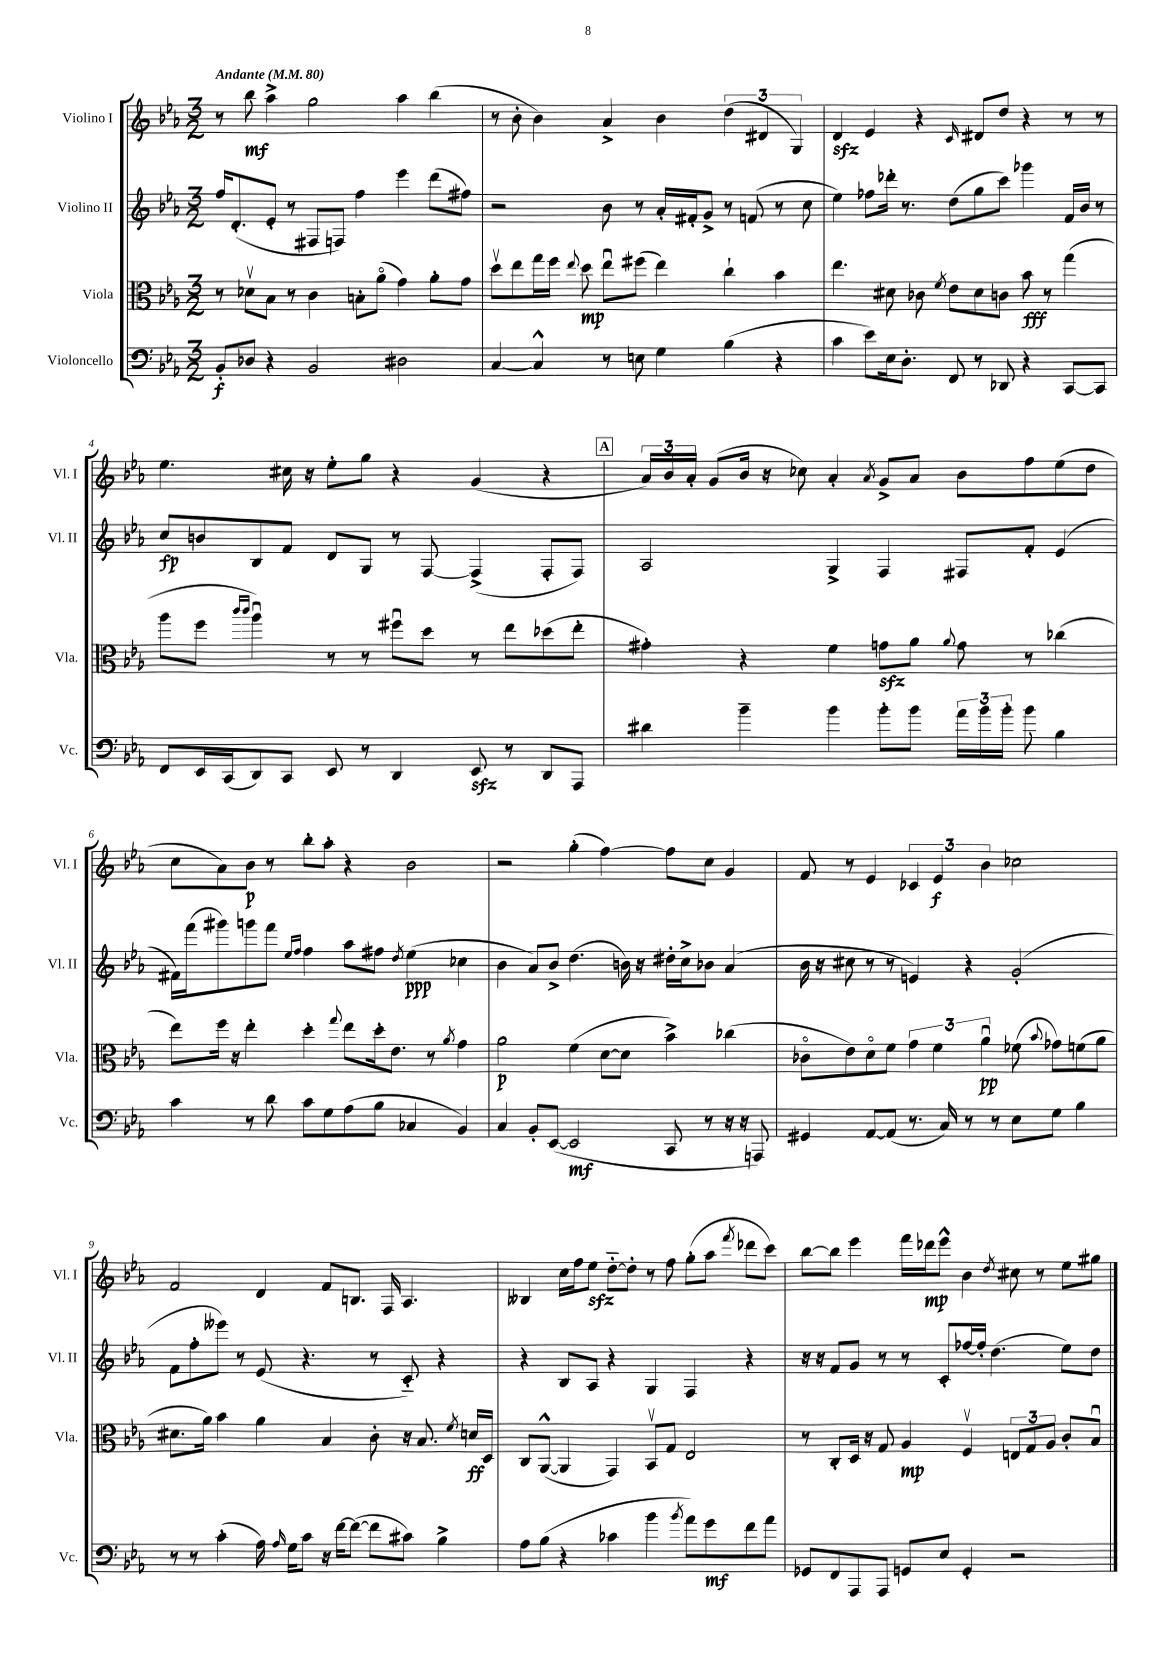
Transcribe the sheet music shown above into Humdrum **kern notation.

**kern	**dynam	**kern	**dynam	**kern	**dynam	**kern	**dynam
*part4	*part4	*part3	*part3	*part2	*part2	*part1	*part1
*staff4	*staff4	*staff3	*staff3	*staff2	*staff2	*staff1	*staff1
*I"Violoncello	*	*I"Viola	*	*I"Violino II	*	*I"Violino I	*
*I'Vc.	*	*I'Vla.	*	*I'Vl. II	*	*I'Vl. I	*
*clefF4	*	*clefC3	*	*clefG2	*	*clefG2	*
*k[b-e-a-]	*	*k[b-e-a-]	*	*k[b-e-a-]	*	*k[b-e-a-]	*
*M3/2	*	*M3/2	*	*M3/2	*	*M3/2	*
*MM80	*	*MM80	*	*MM80	*	*MM80	*
=1	=1	=1	=1	=1	=1	=1	=1
!	!	!	!	!	!	!LO:TX:a:B:t=Andante	!
8BB-'/L	f	8r	.	16ff/KL	.	8r	.
.	.	.	.	(8.d'/	.	.	.
8D-X/J	.	8d-Xv\L	.	.	.	8bb-\	mf
4r	.	8B-\J	.	8e-'/J	.	4aa-^\	.
.	.	8r	.	8r	.	.	.
2BB-/	.	4c\	.	8F#X/L	.	2gg\	.
.	.	.	.	8Fn/J)	.	.	.
.	.	8Bn'\L	.	4ff\	.	.	.
.	.	(8a-\J	.	.	.	.	.
2D#X\	.	4g\)	.	4eee-\	.	4aa-\	.
.	.	8a-'\L	.	(8ddd\L	.	(4bb-\	.
.	.	8g\J	.	8ff#X\J)	.	.	.
=2	=2	=2	=2	=2	=2	=2	=2
[4C/	.	8ddv\L	.	2r	.	8r	.
.	.	8ee-\	.	.	.	8b-'\	.
4C^^/]	.	16gg\L	.	.	.	4b-\)	.
.	.	16ff\JJ	.	.	.	.	.
.	.	8qqee-/	.	.	.	.	.
.	.	8dd\	mp	.	.	.	.
8r	.	8ee-u\L	.	8b-\	.	4a-^/	.
8En\	.	(8ff#X\J	.	8r	.	.	.
4G\	.	4ee-\)	.	16a-'/LL	.	4b-\	.
.	.	.	.	16f#X'/J	.	.	.
.	.	.	.	8g^/J	.	.	.
(4B-\	.	4cc`\	.	8r	.	(6dd\	.
.	.	.	.	(8fn/	.	.	.
.	.	.	.	.	.	6d#X/	.
4r	.	4b-\	.	8r	.	.	.
.	.	.	.	.	.	6G/)	.
.	.	.	.	8cc\	.	.	.
=3	=3	=3	=3	=3	=3	=3	=3
4c\	.	4.ee-\	.	4ee-\)	.	4dzz/	.
8e-\L)	.	.	.	8ff-X\L	.	4e-/	.
16E-\k	.	8d#X\	.	16ddd-X'\Jk	.	.	.
8.D'\J	.	.	.	8.r	.	.	.
.	.	8c-X\	.	.	.	4r	.
.	.	8qf/	.	.	.	.	.
8FF/	.	8e-\L	.	(8dd\L	.	.	.
.	.	.	.	.	.	16qqc/	.
8r	.	8d#\	.	8gg\	.	8d#X/L	.
8DD-X/	.	8cn\J	.	8ccc\J)	.	8dd/J	.
4r	.	8b-\	fff	4ggg-X\	.	4r	.
.	.	8r	.	.	.	.	.
[8CC/L	.	(4gg\	.	16f/LL	.	8r	.
.	.	.	.	16b-/JJ	.	.	.
8CC/J]	.	.	.	8r	.	8r	.
!!LO:LB:g=z
=4	=4	=4	=4	=4	=4	=4	=4
8FF/L	.	8aa-\L	.	8cc/L	fp	4.ee-\	.
16EE-/L	.	8ff\J	.	8bn/	.	.	.
(16CC/J	.	.	.	.	.	.	.
.	.	16qqccc/LL	.	.	.	.	.
.	.	16qqccc/JJ	.	.	.	.	.
8DD/)	.	4aa-u\)	.	8B-/	.	.	.
8CC/J	.	.	.	8f/J	.	16cc#X\	.
.	.	.	.	.	.	16r	.
8EE-/	.	8r	.	8d/L	.	8ee-'\L	.
8r	.	8r	.	8G/J	.	8gg\J	.
4DD/	.	8ff#Xu\L	.	8r	.	4r	.
.	.	8dd\J	.	[8F/	.	.	.
8EE-zz/	.	8r	.	(4F^/]	.	(4g/	.
8r	.	8ee-\L	.	.	.	.	.
8DD/L	.	(8dd-X\	.	8F'/L	.	4r	.
8AAA-/J	.	8ee-'\J	.	8F/J)	.	.	.
!!LO:REH:place=s1:t=A
=5	=5	=5	=5	=5	=5	=5	=5
4d#X\	.	4g#X'\)	.	2A-/	.	24a-/LL)	.
.	.	.	.	.	.	24b-/	.
.	.	.	.	.	.	24a-'/JJ	.
.	.	.	.	.	.	(8g/L	.
4b-~\	.	4r	.	.	.	16b-/Jk	.
.	.	.	.	.	.	16r	.
.	.	.	.	.	.	8cc-X\)	.
4b-\	.	4f\	.	4G^/	.	4a-'/	.
.	.	.	.	.	.	8qa-/	.
8b-'\L	.	8gnzz\L	.	4F/	.	8g^/L	.
8b-\J	.	8a-\J	.	.	.	8a-/J	.
.	.	8qqa-/	.	.	.	.	.
24a-\LL	.	8g\	.	8F#X/L	.	8b-\L	.
24b-\	.	.	.	.	.	.	.
24b-'\JJ	.	.	.	.	.	.	.
8b-\	.	8r	.	8f'/J	.	8ff\	.
4B-\	.	(4cc-X\	.	(4e-/	.	(8ee-\	.
.	.	.	.	.	.	8dd\J	.
!!LO:LB:g=z
=6	=6	=6	=6	=6	=6	=6	=6
4c\	.	8ee-\L)	.	16f#X\LL)	.	8cc\L	.
.	.	.	.	(16fff\J	.	.	.
.	.	16ff\Jk	.	8ggg#X\)	.	8a-\)	.
.	.	16r	.	.	.	.	.
8r	.	4ee-'\	.	8gggn\	.	8b-\J	p
8d\	.	.	.	8fff\J	.	8r	.
.	.	.	.	16qqee-/LL	.	.	.
.	.	.	.	16qqff/JJ	.	.	.
8c\L	.	4dd'\	.	4ff\	.	8bb-'\L	.
8G\	.	.	.	.	.	8aa-'\J	.
.	.	8qqgg/	.	.	.	.	.
(8A-\	.	8ee-\L	.	8aa-\L	.	4r	.
8B-\J	.	16dd'\k	.	8ff#X\J	.	.	.
.	.	8.e-\J	.	.	.	.	.
.	.	.	.	8qdd/	.	.	.
4C-X/	.	.	.	(4ee-\	ppp	2b-\	.
.	.	8r	.	.	.	.	.
.	.	8qa-/	.	.	.	.	.
4BB-/)	.	4g\	.	4cc-X\	.	.	.
=7	=7	=7	=7	=7	=7	=7	=7
4C/	.	2a-\	p	4b-\	.	2r	.
8BB-'/L	.	.	.	8a-/L)	.	.	.
([8EE-/J	.	.	.	8b-^/J	.	.	.
2EE-/]	mf	(4f\	.	(4.dd\	.	(4gg'\	.
.	.	[8d\L	.	.	.	[4ff\)	.
.	.	8d\J]	.	16bn\)	.	.	.
.	.	.	.	16r	.	.	.
8CC/	.	4b-^\)	.	16dd#X'\LL	.	8ff\L]	.
.	.	.	.	16cc^\J	.	.	.
8r	.	.	.	8b-X\J	.	8cc\J	.
16r	.	(4cc-X\	.	(4a-/	.	4g/	.
16r	.	.	.	.	.	.	.
8AAAn/)	.	.	.	.	.	.	.
=8	=8	=8	=8	=8	=8	=8	=8
4GG#X/	.	8c-X\L	.	16b-\	.	8f/	.
.	.	.	.	16r	.	.	.
.	.	8e-\)	.	8cc#X\	.	8r	.
[8AA-/L	.	8d\	.	8r	.	4e-/	.
(8AA-/J]	.	8f\J	.	8r	.	.	.
8.r	.	6g\	.	4en/)	.	6c-X/	.
.	.	6f\	.	.	.	6e-/	f
16C/)	.	.	.	.	.	.	.
8r	.	.	.	4r	.	.	.
.	.	6a-u\	pp	.	.	6b-\	.
8r	.	.	.	.	.	.	.
8E-\L	.	(8f-X\	.	(2g'/	.	2cc-X\	.
.	.	8qqb-/	.	.	.	.	.
8G\J	.	8g-X\L)	.	.	.	.	.
4B-\	.	(8fn\	.	.	.	.	.
.	.	8a-\J	.	.	.	.	.
!!LO:LB:g=z
=9	=9	=9	=9	=9	=9	=9	=9
8r	.	8.d#X\L	.	8f\L	.	2f/	.
8r	.	.	.	8ff'\	.	.	.
.	.	16a-\Jk)	.	.	.	.	.
(4c'\	.	4b-\	.	8eee--X\J)	.	.	.
.	.	.	.	8r	.	.	.
16A-\)	.	4a-\	.	(8e-/	.	4d/	.
16qqA-/	.	.	.	.	.	.	.
16G\KL	.	.	.	.	.	.	.
8c\J	.	.	.	4.r	.	.	.
16r	.	4B-/	.	.	.	8f/L	.
[16f\KL	.	.	.	.	.	.	.
(8f\J_	.	.	.	.	.	8.Bn/J	.
8f\L]	.	8c'\	.	8r	.	.	.
.	.	.	.	.	.	16F/	.
8c#X\J)	.	16r	.	8c/)	.	4.A-/	.
.	.	8.B-/	.	.	.	.	.
4B-^\	.	.	.	4r	.	.	.
.	.	8qf/	.	.	.	.	.
.	.	16dn/LL	ff	.	.	.	.
.	.	16D/JJ	.	.	.	.	.
=10	=10	=10	=10	=10	=10	=10	=10
8A-\L	.	8C/L	.	4r	.	4B--X/	.
(8B-\J	.	([8AA-^^/J	.	.	.	.	.
4r	.	4AA-/]	.	8B-/L	.	16cc\LL	.
.	.	.	.	.	.	16ff\J	.
.	.	.	.	8A-/J	.	8ee-zz\J	.
4c-X\	.	4GG/)	.	4r	.	[8dd\L	.
.	.	.	.	.	.	8dd'\J]	.
4b-\	.	8BB-v/L	.	4G/	.	8r	.
.	.	8G/J	.	.	.	8ff\	.
8qb-/	.	.	.	.	.	.	.
8a-\L)	.	2E-/	.	4F/	.	(8gg'\L	.
8g\	mf	.	.	.	.	8aa-\J	.
.	.	.	.	.	.	8qfff/	.
8f\	.	.	.	4r	.	8ddd-X\L	.
8a-\J	.	.	.	.	.	8ccc\J)	.
=11	=11	=11	=11	=11	=11	=11	=11
8GG-X/L	.	8r	.	16r	.	[8bb-\L	.
.	.	.	.	16r	.	.	.
8FF/	.	8C'/L	.	8f/L	.	8bb-\J]	.
8AAA-/	.	16D/Jk	.	8g/J	.	4eee-\	.
.	.	16r	.	.	.	.	.
8AAA-/J	.	8G/	.	8r	.	.	.
8GGn/L	.	4A-/	mp	8r	.	16fff\LL	.
.	.	.	.	.	.	16ddd-X\J	mp
8E-/J	.	.	.	8c'/L	.	8eee-^^\J	.
4GG'/	.	4Fv/	.	[16ff-X/L	.	4b-\	.
.	.	.	.	16ff-'/JJ]	.	.	.
.	.	.	.	(4.dd\	.	.	.
.	.	.	.	.	.	8qdd/	.
2r	.	12En/L	.	.	.	8cc#X\	.
.	.	12G/	.	.	.	.	.
.	.	.	.	.	.	8r	.
.	.	12A-/J	.	.	.	.	.
.	.	8c'/L	.	8ee-\L)	.	8ee-\L	.
.	.	8B-u/J	.	8dd\J	.	8gg#X\J	.
==	==	==	==	==	==	==	==
*-	*-	*-	*-	*-	*-	*-	*-
